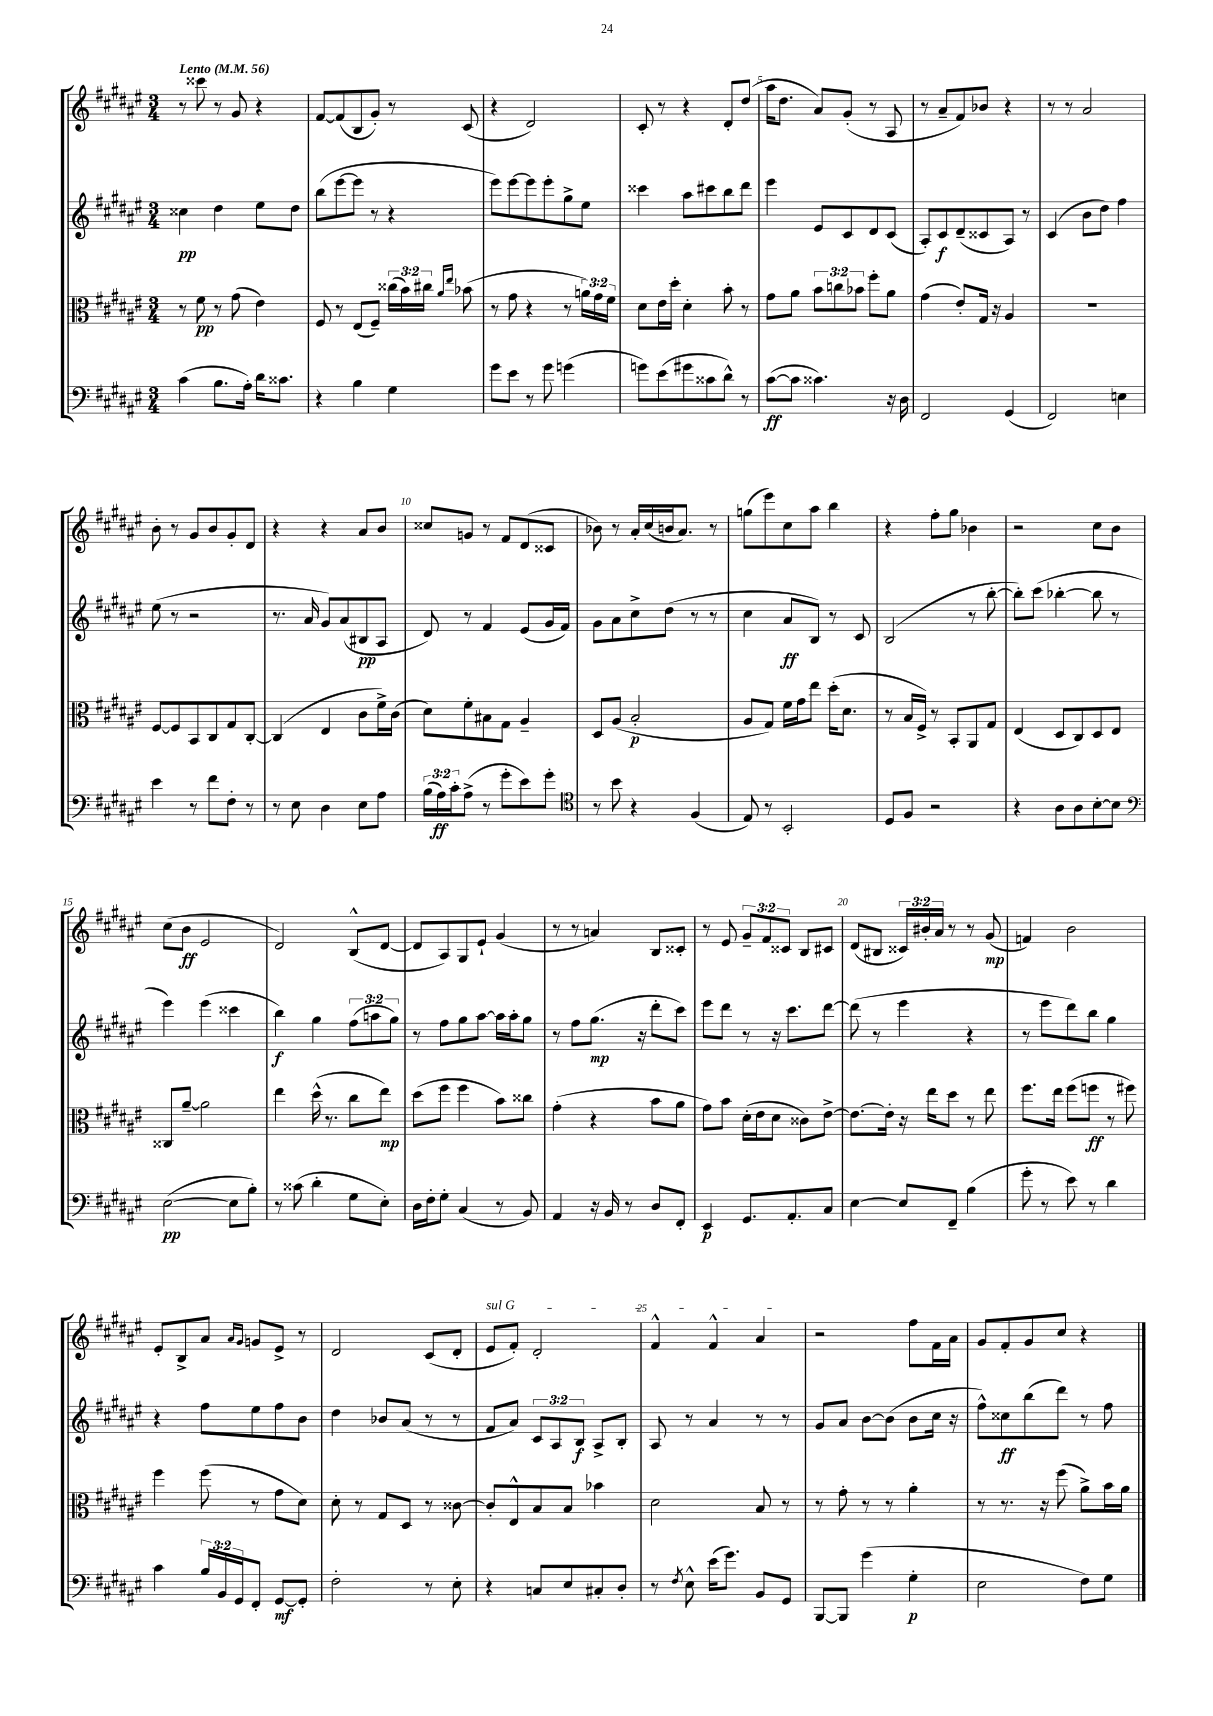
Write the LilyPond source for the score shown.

<<
\new StaffGroup <<
\new Staff = "s0" {
    \clef treble \key fis \major \numericTimeSignature \time 3/4 \override Staff.TupletNumber.text = #tuplet-number::calc-fraction-text \tempo "Lento" 4 = 56
    r8 cisis'''8 r8 gis'8 r4 |
    fis'8~ fis'8( b8 gis'8-.) r8 cis'8( |
    r4 dis'2) |
    cis'8-. r8 r4 dis'8-. dis''8( |
    ais''16 dis''8. ais'8) gis'8-.( r8 ais8 |
    r8 ais'8-- fis'8) bes'8 r4 |
    r8 r8 ais'2 |
    b'8-. r8 gis'8 b'8 gis'8-. dis'8 |
    r4 r4 ais'8 b'8 |
    cisis''8 g'8 r8 fis'8 dis'8( cisis'8 |
    bes'8) r8 ais'16-. cis''16( b'16 ais'8.) r8 |
    g''8( eis'''8) cis''8 ais''8 b''4 |
    r4 fis''8-. gis''8 bes'4 |
    r2 cis''8 b'8 |
    cis''8( b'8\ff eis'2 |
    dis'2) b8-^( dis'8~ |
    dis'8 ais8) gis8 eis'8-! gis'4( |
    r8 r8 a'4) b8 cisis'8-. |
    r8 eis'8 \tuplet 3/2 { gis'8-- fis'8 cisis'8 } b8 cis'8 |
    dis'8( bis8 \tuplet 3/2 { cisis'16) bis'16-. ais'16 } r8 r8 gis'8\mp( |
    f'4) b'2 |
    eis'8-. b8-> ais'8 \grace { ais'16 gis'16 } g'8 eis'8-> r8 |
    dis'2 cis'8( dis'8-. |
    \once \override TextSpanner.bound-details.left.text = \markup { \italic "sul G" } eis'8\startTextSpan fis'8-.) dis'2-. |
    fis'4-^ fis'4-^ ais'4\stopTextSpan |
    r2 fis''8 fis'16 ais'16 |
    gis'8 fis'8-. gis'8 cis''8 r4 \bar "|." |
}
\new Staff = "s1" {
    \clef treble \key fis \major \numericTimeSignature \time 3/4 \override Staff.TupletNumber.text = #tuplet-number::calc-fraction-text
    cisis''4\pp dis''4 eis''8 dis''8 |
    b''8( eis'''8~ eis'''8 r8 r4 |
    eis'''8) eis'''8~ eis'''8 eis'''8-. gis''8-> eis''8 |
    cisis'''4 ais''8 cis'''8 b''8 dis'''8 |
    eis'''4 eis'8 cis'8 dis'8 cis'8( |
    ais8-.) cis'8\f dis'8--( cisis'8 ais8) r8 |
    cis'4( b'8 dis''8) fis''4 |
    eis''8( r8 r2 |
    r8. ais'16 gis'8) ais'8( bis8\pp ais8 |
    dis'8) r8 fis'4 eis'8( gis'16 fis'16) |
    gis'8 ais'8 cis''8-> dis''8( r8 r8 |
    cis''4 ais'8\ff b8) r8 cis'8 |
    b2( r8 b''8~-. |
    b''8-.) cis'''8( bes''4~-. bes''8 r8 |
    eis'''4) eis'''4( cisis'''4 |
    b''4\f) gis''4 \tuplet 3/2 { fis''8( a''8 gis''8) } |
    r8 fis''8 gis''8 ais''8~ ais''16 ais''16-. gis''8 |
    r8 fis''8 gis''8.\mp( r16 dis'''8-. cis'''8) |
    eis'''8 dis'''8 r8 r16 cis'''8. dis'''8~ |
    dis'''8( r8 eis'''4 r4 |
    r8 eis'''8 dis'''8) b''8 gis''4 |
    r4 fis''8 eis''8 fis''8 b'8 |
    dis''4 bes'8 ais'8( r8 r8 |
    fis'8 ais'8) \tuplet 3/2 { cis'8 ais8 b8\f } ais8-> b8-. |
    ais8 r8 ais'4 r8 r8 |
    gis'8 ais'8 b'8~ b'8( b'8 cis''16 r16 |
    fis''8-^) cisis''8\ff b''8( dis'''8) r8 fis''8 \bar "|." |
}
\new Staff = "s2" {
    \clef alto \key fis \major \numericTimeSignature \time 3/4 \override Staff.TupletNumber.text = #tuplet-number::calc-fraction-text
    r8 fis'8\pp r8 gis'8( eis'4) |
    fis8 r8 eis8( fis8--) \tuplet 3/2 { cisis''16( b'16) cis''16 } \grace { ais'16 eis''16 } bes'8( |
    r8 gis'8 r4 r8 \tuplet 3/2 { a'16) gis'16 fis'16 } |
    dis'8 eis'16 dis''16-. dis'4-. b'8-. r8 |
    gis'8 ais'8 \tuplet 3/2 { b'8 c''8 bes'8 } fis''8-. ais'8 |
    gis'4( eis'8-.) gis16 r16 ais4 |
    R2. |
    fis8~ fis8 b,8 cis8 gis8 cis8~-. |
    cis4( eis4 cis'8 fis'16->) cis'16( |
    dis'8) fis'8-. bis8 gis8 ais4-- |
    dis8 ais8( b2-.\p |
    ais8 gis8) fis'16 gis'16 eis''8 dis''16-.( dis'8. |
    r8 b16 fis16->) r8 b,8-. ais,8 gis8 |
    eis4( dis8 cis8) dis8 eis8 |
    cisis8 ais'8~-- ais'2 |
    eis''4 dis''16-^( r8. cis''8 eis''8\mp) |
    dis''8( fis''8 fis''4 b'8) cisis''8 |
    gis'4-.( r4 b'8 ais'8 |
    gis'8) b'8 dis'16-.( eis'16 dis'8 cisis'8) eis'8~-> |
    eis'8.~ eis'16-. r16 eis''16 dis''8 r8 eis''8 |
    fis''8. eis''16 fis''8( f''8\ff r8 fis''8) |
    fis''4 fis''8( r8 gis'8 dis'8) |
    dis'8-. r8 gis8 dis8 r8 cisis'8~ |
    cisis'8-. eis8-^ b8 b8 bes'4 |
    dis'2 b8 r8 |
    r8 gis'8-. r8 r8 ais'4-. |
    r8 r8. r16 fis''8( ais'8->) b'16 ais'16 \bar "|." |
}
\new Staff = "s3" {
    \clef bass \key fis \major \numericTimeSignature \time 3/4 \override Staff.TupletNumber.text = #tuplet-number::calc-fraction-text
    cis'4( b8. ais16-.) dis'16 cisis'8. |
    r4 b4 gis4 |
    gis'8 eis'8 r8 gis'8 g'4( |
    g'8) eis'8( gis'8 cisis'8 dis'8-^) r8 |
    cis'8~\ff( cis'8 cisis'4.) r16 dis16 |
    fis,2 gis,4( |
    fis,2) e4 |
    eis'4 r8 fis'8 fis8-. r8 |
    r8 eis8 dis4 eis8 ais8 |
    \tuplet 3/2 { b16( ais16\ff) cis'16-. } ais8->( r8 gis'8-. eis'8) gis'8-. |
    \clef tenor r8 b'8 r4 fis4( |
    eis8) r8 b,2-. |
    dis8 fis8 r2 |
    r4 ais8 ais8 b8~-. b8 |
    \clef bass eis2~\pp( eis8 b8-.) |
    r8 cisis'8( dis'4-. gis8 eis8-.) |
    dis16 fis16-. gis8-. cis4( r8 b,8) |
    ais,4 r16 b,16 r8 dis8 fis,8-. |
    eis,4\p gis,8. ais,8.-. cis8 |
    eis4~ eis8 fis,8-- b4( |
    gis'8-. r8 eis'8) r8 dis'4 |
    cis'4 \tuplet 3/2 { b16 b,16 gis,16 } fis,8-. gis,8~\mf gis,8-. |
    fis2-. r8 eis8-. |
    r4 c8 eis8 cis8-. dis8-. |
    r8 \acciaccatura { fis8 } eis8-^ eis'16( gis'8.) b,8 gis,8 |
    b,,8~ b,,8 gis'4( gis4-.\p |
    eis2 fis8) gis8 \bar "|." |
}
>>
>>
\layout { \context { \Score \override BarNumber.break-visibility = ##(#f #t #t) barNumberVisibility = #(every-nth-bar-number-visible 5) } }
